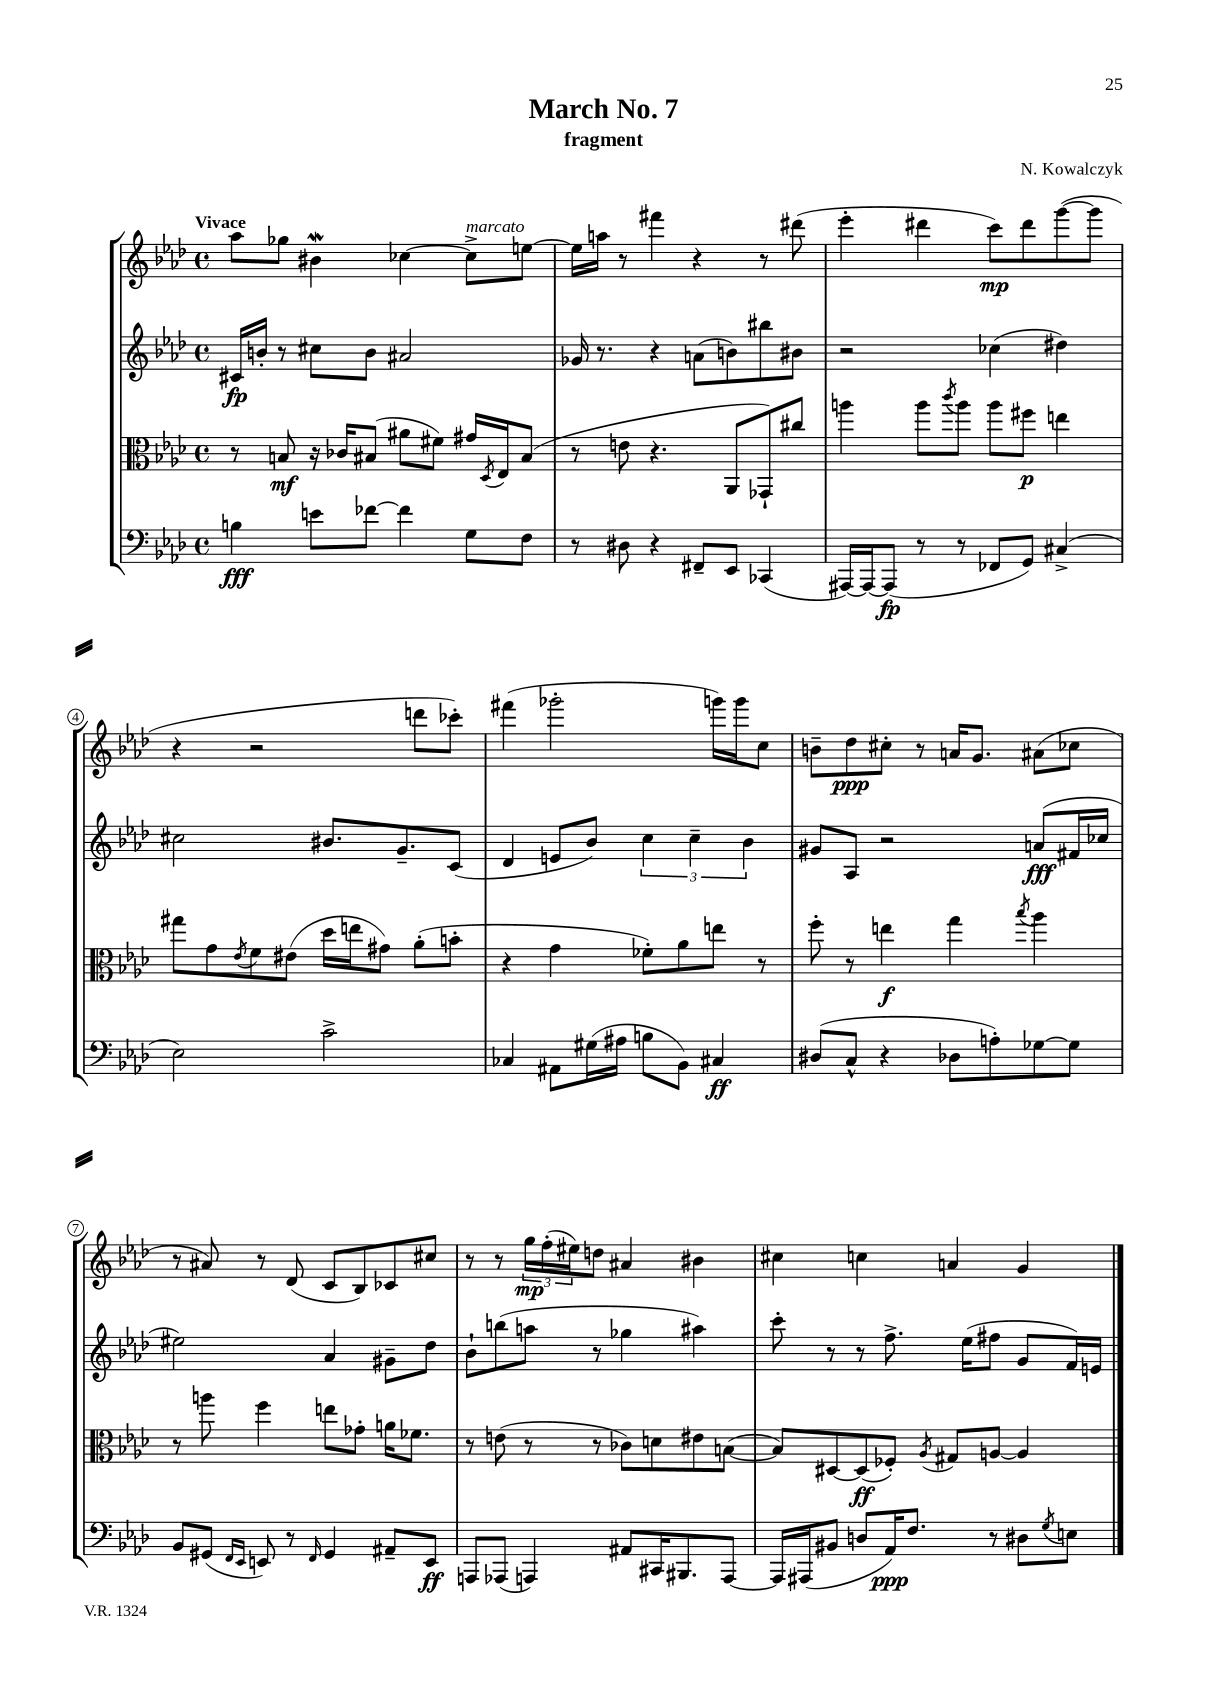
\header { title = "March No. 7" composer = "N. Kowalczyk" subtitle = "fragment" }
<<
\new StaffGroup <<
\new Staff = "s0" {
    \clef treble \key aes \major \defaultTimeSignature \time 4/4 \tempo "Vivace"
    aes''8 ges''8 bis'4\mordent ces''4~ ces''8->^\markup { \italic "marcato" } e''8~ |
    e''16 a''16 r8 fis'''4 r4 r8 dis'''8( |
    ees'''4-. dis'''4 c'''8\mp) dis'''8 g'''8~( g'''8 |
    r4 r2 d'''8 ces'''8-.) |
    fis'''4( ges'''2-. g'''16) g'''16 c''8 |
    b'8-- des''8\ppp cis''8-. r8 a'16 g'8. ais'8( ces''8 |
    r8 ais'8) r8 des'8( c'8 bes8) ces'8 cis''8 |
    r8 r8 \tuplet 3/2 { g''16\mp f''16-.( eis''16) } d''8 ais'4 bis'4 |
    cis''4 c''4 a'4 g'4 \bar "|." |
}
\new Staff = "s1" {
    \clef treble \key aes \major \defaultTimeSignature \time 4/4
    cis'16\fp b'16-. r8 cis''8 b'8 ais'2 |
    ges'16 r8. r4 a'8( b'8) bis''8 bis'8 |
    r2 ces''4( dis''4) |
    cis''2 bis'8. g'8.-- c'8( |
    des'4 e'8 bes'8) \tuplet 3/2 { c''4 c''4-- bes'4 } |
    gis'8 aes8 r2 a'8\fff( fis'16 ces''16 |
    eis''2) aes'4 gis'8-- des''8 |
    bes'8-! b''8( a''8 r8 ges''4 ais''4) |
    c'''8-. r8 r8 f''8.-> ees''16( fis''8 g'8 f'16) e'16 \bar "|." |
}
\new Staff = "s2" {
    \clef alto \key aes \major \defaultTimeSignature \time 4/4
    r8 b8\mf r16 ces'16 bis8( ais'8 fis'8) gis'16 \acciaccatura { des8 } ees16 bis8( |
    r8 e'8 r4. aes,8 ges,8-!) cis''8 |
    a''4 a''8 \acciaccatura { c'''8 } a''8 a''8 fis''8\p e''4 |
    gis''8 g'8 \acciaccatura { ees'8 } f'8 eis'8( des''16 e''16 gis'8) aes'8-.( b'8-. |
    r4 g'4 fes'8-.) aes'8 e''8 r8 |
    f''8-. r8 e''4\f g''4 \acciaccatura { bes''8 } aes''4 |
    r8 a''8 f''4 e''8 ges'8-. a'16 fes'8. |
    r8 e'8( r8 r8 ces'8) d'8 eis'8 b8~( |
    b8) dis8~ dis8\ff( fes8-.) \acciaccatura { aes8 } gis8 a8~ a4 \bar "|." |
}
\new Staff = "s3" {
    \clef bass \key aes \major \defaultTimeSignature \time 4/4
    b4\fff e'8 fes'8~ fes'4 g8 f8 |
    r8 dis8 r4 fis,8-- ees,8 ces,4( |
    ais,,16~) ais,,16~ ais,,8\fp( r8 r8 fes,8 g,8) cis4->( |
    ees2) c'2-> |
    ces4 ais,8 gis16( ais16 b8 bes,8) cis4\ff |
    dis8( c8-^ r4 des8 a8-.) ges8~ ges8 |
    bes,8 gis,8( \grace { f,16 ees,16 } e,8) r8 \grace { f,16 } gis,4 ais,8-- e,8\ff |
    a,,8 aes,,8( a,,4) ais,8 cis,16 bis,,8. a,,8~ |
    a,,16 ais,,16( bis,8 d8 aes,16\ppp) f8. r8 dis8 \acciaccatura { g8 } e8 \bar "|." |
}
>>
>>
\layout { \context { \Score \override BarNumber.stencil = #(make-stencil-circler 0.1 0.3 ly:text-interface::print) } }
